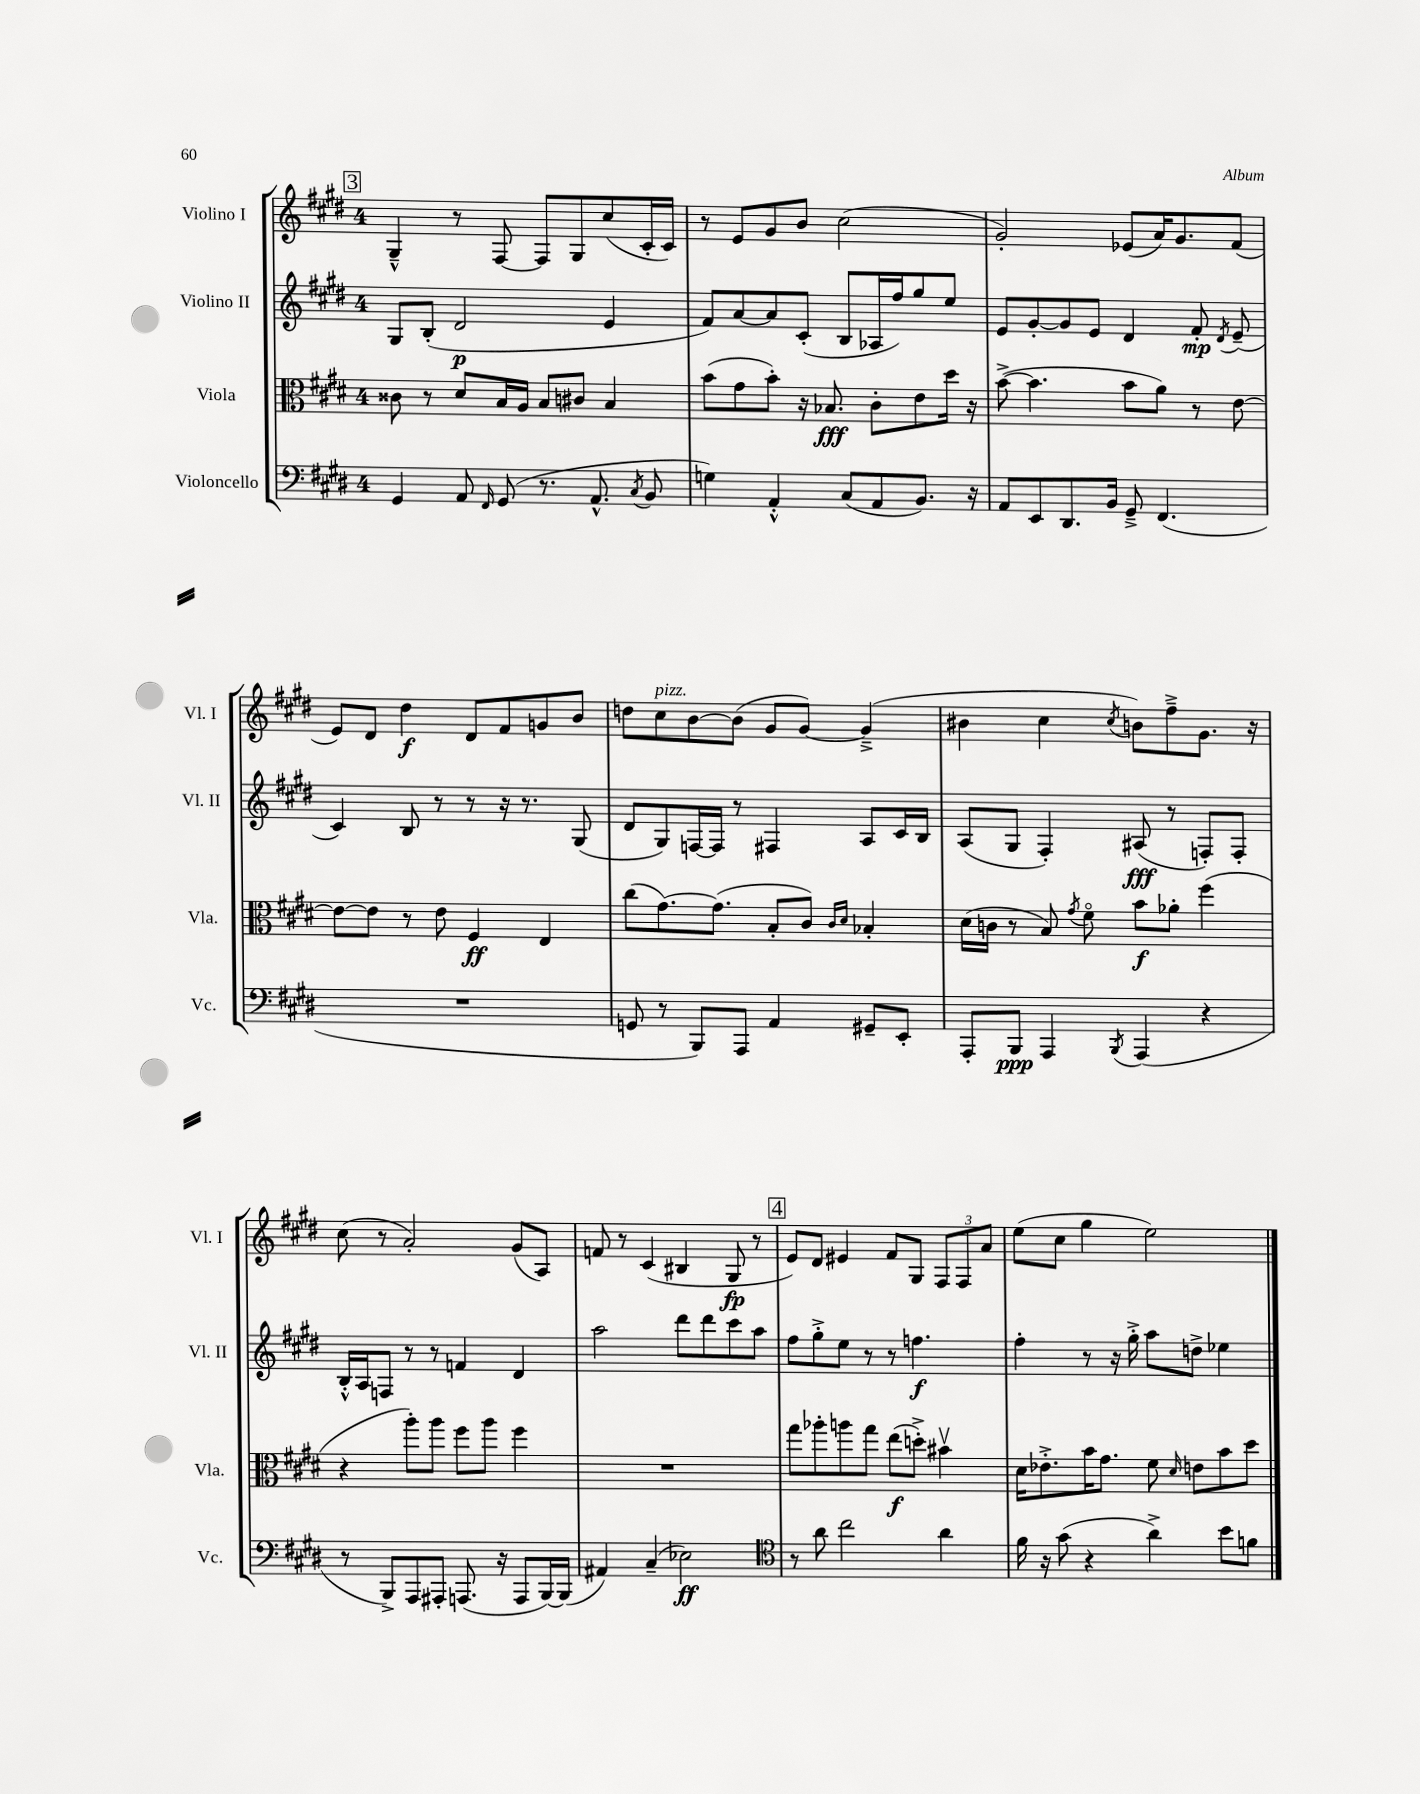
<<
\new StaffGroup <<
\new Staff = "s0" \with { instrumentName = "Violino I" shortInstrumentName = "Vl. I" } {
    \clef treble \key e \major \once \override Staff.TimeSignature.style = #'single-digit \time 4/4
    \autoBeamOff \mark \markup { \box "3" } gis4---^ r8 fis8~ fis8[ gis8 cis''8( cis'16-. cis'16]) |
    r8 e'8[ gis'8 b'8] cis''2( |
    gis'2-.) ees'8[( a'16) gis'8. fis'8]( |
    e'8[) dis'8] dis''4\f dis'8[ fis'8 g'8 b'8] |
    d''8[ cis''8^\markup { \italic "pizz." } b'8~ b'8]( gis'8[ gis'8]~) gis'4--->( |
    bis'4 cis''4 \acciaccatura { cis''8 } b'8[) fis''8---> gis'8.] r16 |
    cis''8( r8 a'2-.) gis'8[( a8]) |
    f'8 r8 cis'4( bis4 gis8\fp r8 |
    \mark \markup { \box "4" } e'8[) dis'8] eis'4 fis'8[ gis8] \tuplet 3/2 { fis8[ fis8 a'8] } |
    e''8[( cis''8] gis''4 e''2) \bar "|." |
}
\new Staff = "s1" \with { instrumentName = "Violino II" shortInstrumentName = "Vl. II" } {
    \clef treble \key e \major \once \override Staff.TimeSignature.style = #'single-digit \time 4/4
    \autoBeamOff \mark \markup { \box "3" } gis8[ b8]-.( dis'2\p e'4 |
    fis'8[) a'8~ a'8 cis'8]-.( b8[ aes16 fis''16) gis''8 e''8] |
    e'8[ gis'8~-. gis'8 e'8] dis'4 fis'8-.\mp \acciaccatura { dis'8 } e'8--( |
    cis'4) b8 r8 r8 r16 r8. gis8( |
    dis'8[ gis8) f16~ f16] r8 fis4 a8[ cis'16 b16] |
    a8[( gis8] fis4-.) ais8\fff( r8 f8[-.) f8]-. |
    b16[-.-^ a16 f8] r8 r8 f'4 dis'4 |
    a''2 dis'''8[ dis'''8 cis'''8 a''8] |
    \mark \markup { \box "4" } fis''8[ gis''8-.-> e''8] r8 r8 f''4.\f |
    fis''4-. r8 r16 gis''16-.-> a''8[ d''8]-> ees''4 \bar "|." |
}
\new Staff = "s2" \with { instrumentName = "Viola" shortInstrumentName = "Vla." } {
    \clef alto \key e \major \once \override Staff.TimeSignature.style = #'single-digit \time 4/4
    \autoBeamOff \mark \markup { \box "3" } cisis'8 r8 dis'8[ b16 a16] b8[ cis'8] b4 |
    b'8[( gis'8 b'8]-.) r16 bes8.\fff cis'8[-. e'8 dis''16] r16 |
    b'8~->( b'4. b'8[ a'8]) r8 e'8~ |
    e'8[~ e'8] r8 e'8 fis4\ff e4 |
    cis''8[( gis'8.~) gis'8.]( b8[-. cis'8]) \grace { cis'16[ dis'16] } bes4-. |
    dis'16[( c'16] r8 b8) \acciaccatura { gis'8 } fis'8\flageolet b'8[\f aes'8]-. fis''4( |
    r4 a''8[-.) a''8] fis''8[ a''8] fis''4 |
    R1 |
    \mark \markup { \box "4" } gis''8[ aes''8-. a''8 gis''8] e''8[\f( d''8]-.->) bis'4\upbow |
    dis'16[ ees'8.-.-> b'16 gis'8.] fis'8 \grace { dis'16 } e'8[ b'8 dis''8] \bar "|." |
}
\new Staff = "s3" \with { instrumentName = "Violoncello" shortInstrumentName = "Vc." } {
    \clef bass \key e \major \once \override Staff.TimeSignature.style = #'single-digit \time 4/4
    \autoBeamOff \mark \markup { \box "3" } gis,4 a,8 \grace { fis,16 } gis,8( r8. a,8.-^ \acciaccatura { cis8 } b,8 |
    g4) a,4-.-^ cis8[( a,8 b,8.]) r16 |
    a,8[ e,8 dis,8. b,16] gis,8---> fis,4.( |
    R1 |
    g,8 r8 b,,8[) a,,8] a,4 gis,8[-- e,8]-. |
    a,,8[-. b,,8]\ppp a,,4 \acciaccatura { b,,8 } a,,4( r4 |
    r8 b,,8[->) a,,8 ais,,8]-. a,,8.( r16 a,,8[ b,,16~) b,,16]( |
    ais,4) cis4--( ees2\ff) |
    \mark \markup { \box "4" } \clef tenor r8 a'8 cis''2 a'4 |
    fis'16 r16 gis'8( r4 a'4->) b'8[ f'8] \bar "|." |
}
>>
>>
\layout { \context { \Score \remove "Bar_number_engraver" } }
